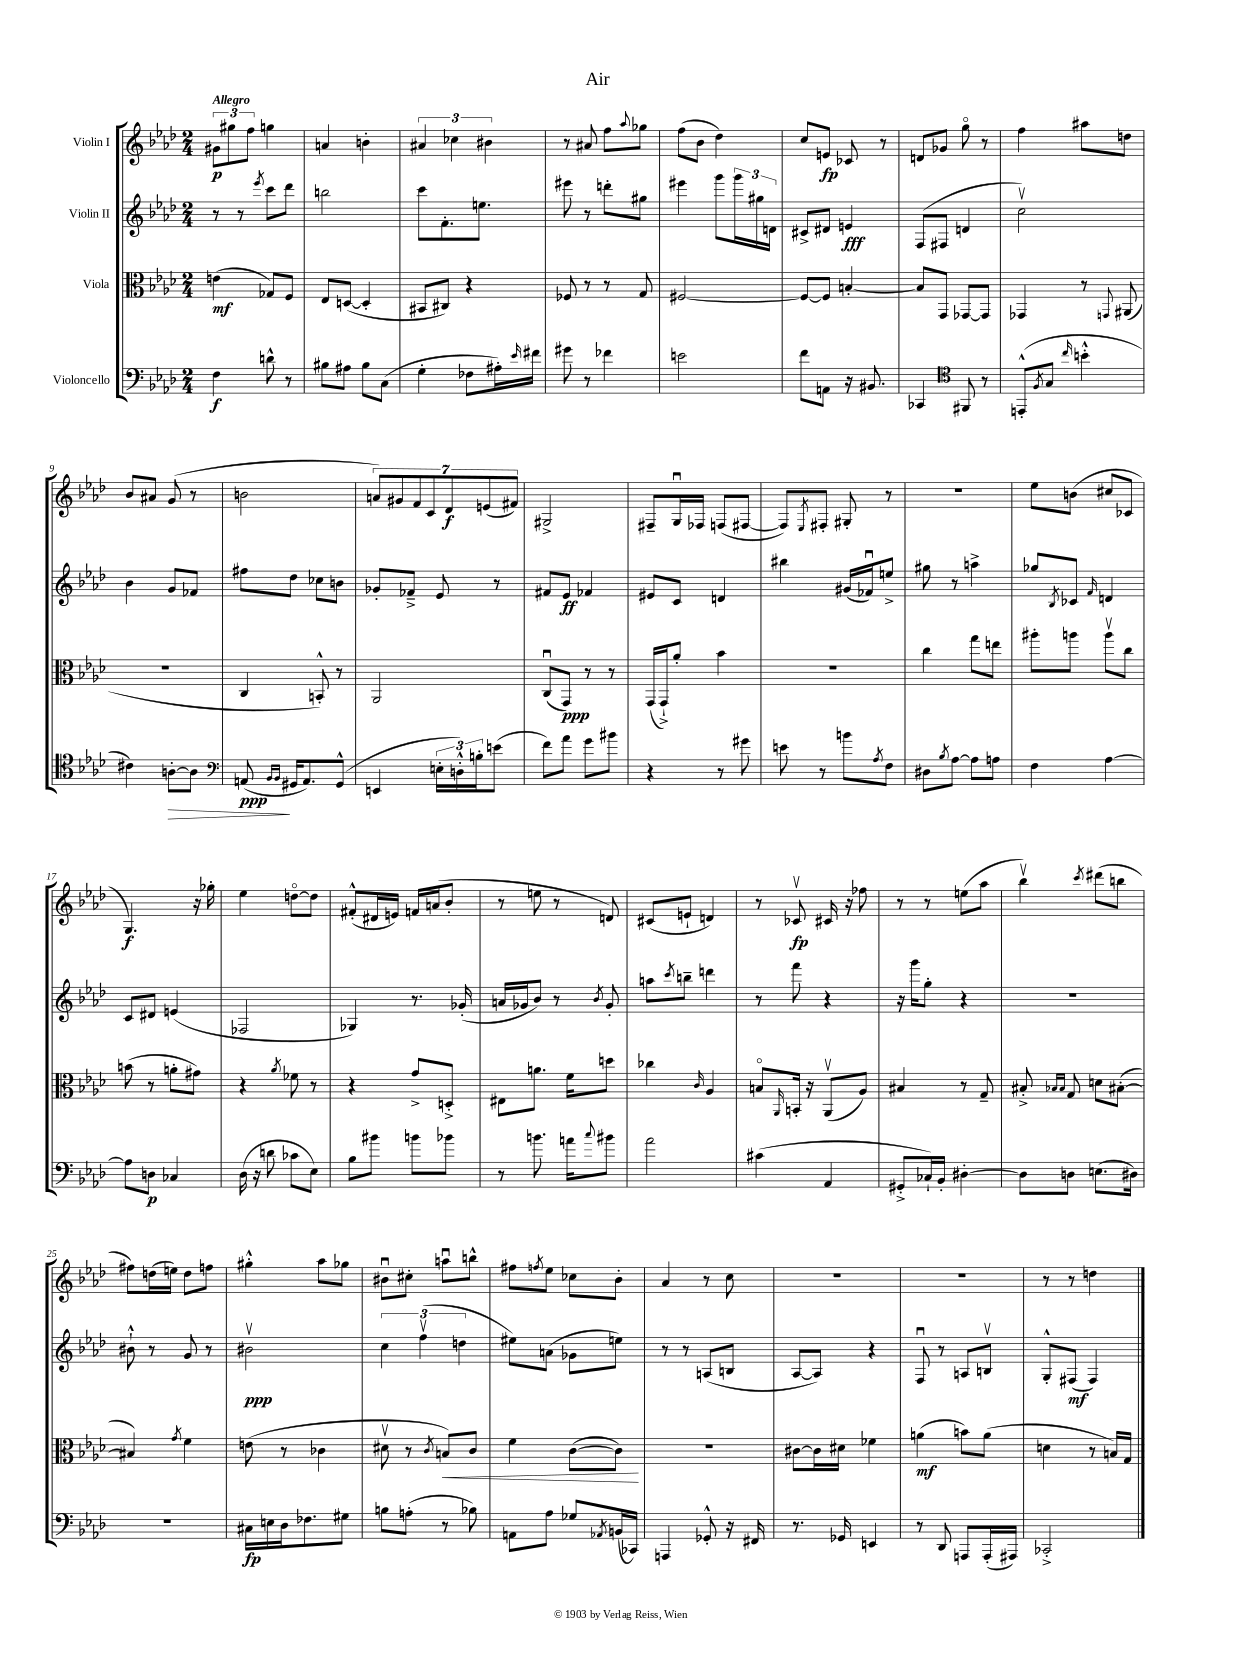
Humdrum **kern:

**kern	**kern	**kern	**kern
*staff4	*staff3	*staff2	*staff1
*clefF4	*clefC3	*clefG2	*clefG2
*k[b-e-a-d-]	*k[b-e-a-d-]	*k[b-e-a-d-]	*k[b-e-a-d-]
*M2/4	*M2/4	*M2/4	*M2/4
4F	(4e	8r	12g#
.	.	.	12gg#
.	.	8r	.
.	.	.	12ff
.	.	8qeee-	.
8d^^	8G-)	8ccc	4gg
8r	8F	8ddd-	.
=	=	=	=
8B#	8E-	2bb	4a
8A#	([8D	.	.
8B#	4D']	.	4b'
(8C	.	.	.
=	=	=	=
4G'	8BB#	8ccc	6a#
.	8C#)	8.f'	.
.	.	.	6cc-
8F-	4r	.	.
.	.	8.ee	.
.	.	.	6b#
16A#')	.	.	.
16qqe-	.	.	.
16f#	.	.	.
=	=	=	=
8g#	8F-	8eee#	8r
8r	8r	8r	8a#
4f-	8r	8ddd'	8ff
.	.	.	8qqaa-
.	8G	8gg#	8gg-
=	=	=	=
2e	[2F#	4eee#	(8ff
.	.	.	8b-
.	.	8ggg	4dd-)
.	.	24ggg	.
.	.	24gg#	.
.	.	24d	.
=	=	=	=
8f	8F#_	8c#^	8cc
8AA	8F#]	8d#	8e
16r	[4B'	4e	8c-
8.BB#	.	.	.
.	.	.	8r
=	=	=	=
4CC-	8B]	(8F	8d
.	8GG	8F#	8g-
*clefC4	*	*	*
8FF#	[8GG-	4d	8ggo
8r	8GG-]	.	8r
=	=	=	=
(8EE'^^	4GG-	2ccv)	4ff
8qF	.	.	.
8G	.	.	.
16qqcc	.	.	.
4b'^^	8r	.	8aa#
.	8qqGG	.	.
.	(8AA#	.	8dd
=	=	=	=
4c#)	2r	4b-	8b-
.	.	.	8a#
[8A'	.	8g	(8g
8A]	.	8f-	8r
=	=	=	=
*clefF4	*	*	*
(8AA	4C	8ff#	2b
16qqBB-	.	.	.
16qqBB-	.	.	.
16GG#	.	8dd-	.
8.AA)	.	.	.
.	8BB'^^)	8cc-	.
(8GG#^^	8r	8b	.
=	=	=	=
4EE	2AA-	8g-'	14a)
.	.	.	14g#
.	.	8f-~^	.
.	.	.	14f
.	.	.	14c
24E'	.	8e-	.
.	.	.	14d-
24D'^^)	.	.	.
24B'	.	.	.
.	.	.	(14e
(8e	.	8r	.
.	.	.	14f#)
=	=	=	=
8f)	(8Cu	8f#	2G#^
8a-	8GG)	8e-	.
8g	8r	4f-	.
8b#	8r	.	.
=	=	=	=
4r	(16GG	8e#	8F#~
.	16GG`^)	.	.
.	8a-'	8c	16Gu
.	.	.	16F-
8r	4b-	4d	(8F
8g#	.	.	[8F#
=	=	=	=
8e	2r	4bb#	8F#])
.	.	.	8qE-
8r	.	.	8F#'
8b	.	(16g#	8G#'
.	.	16f-u)	.
8qA-	.	.	.
8F	.	8ee^	8r
=	=	=	=
8D#	4cc	8gg#	2r
8qB-	.	.	.
[8A-	.	8r	.
8A-]	8gg	4aa^	.
8A	8ee	.	.
=	=	=	=
4F	8aa#'	8gg-	8ee-
.	.	8qB-	.
.	8aa	8c-	(8b
.	.	16qqf	.
[4A-	8aav	4d	8cc#
.	8cc	.	8c-
=	=	=	=
8A-]	(8b	8c	4.G)
8D	8r	8d#	.
4C-	8a'	(4e	.
.	8g#)	.	16r
.	.	.	16gg-'
=	=	=	=
(16D-	4r	2F-	4ee-
16r	.	.	.
8d	.	.	.
.	8qa-	.	.
8c-	8f-	.	[8ddo
8E-)	8r	.	8dd]
=	=	=	=
8B-	4r	4G-)	(8f#'^^
8b#	.	.	16d#
.	.	.	16e)
8b	8g^	8.r	16f
.	.	.	(16a
8b-	8D'^	.	8b-'
.	.	(16g-'	.
=	=	=	=
8r	8E#	16a	8r
.	.	16g-	.
8.b	8.a	8b-)	8ee
.	.	8r	8r
16a	16f	.	.
8qqcc	.	8qb-	.
8b#	8dd	8g-'	8d)
=	=	=	=
2a-	4cc-	8aa	(8c#
.	.	8qccc	.
.	.	8bb~	8e`
.	16qqc	.	.
.	4A-	4ddd	4d)
=	=	=	=
(4c#	8Bo	8r	8r
.	16qqAA-	.	.
.	16BB'	8fff	8c-v
.	16r	.	.
4AA-	(8AA-v	4r	16c#
.	.	.	16r
.	8A-)	.	8ff-
=	=	=	=
8GG#'^	4B#	16r	8r
.	.	16ggg	.
16C-`)	.	8gg'	8r
16BB-'	.	.	.
[4D#'	8r	4r	(8ee
.	8G~	.	8aa-
=	=	=	=
8D#]	8B#'^	2r	4bb-v)
.	16qqB-	.	.
.	16qqB-	.	.
8D	8G	.	.
.	.	.	8qccc
(8.E	8d	.	(8ddd#
.	([8B#'	.	8bb
16D#)	.	.	.
=	=	=	=
2r	4B#])	8b#`^^	8ff#)
.	.	8r	(16dd
.	.	.	16ee)
.	8qg	.	.
.	4f	8g	8dd
.	.	8r	8ff
=	=	=	=
16C#	(8e	2b#v	4gg#'^^
16E	.	.	.
16D-	8r	.	.
8.F-	.	.	.
.	4c-	.	8aa-
8G#	.	.	8gg-
=	=	=	=
8B	8d#v	6cc	8b#u
(8A'	8r	.	8cc#'
.	.	(6ffv	.
.	8qc	.	.
8r	8B)	.	8aau
.	.	6dd	.
8B-)	8c	.	8bb^^
=	=	=	=
8AA	4f	8ee#)	8ff#
.	.	.	8qff
8A-	.	(8a	8ee-
8G-	([8c	8g-	8cc-
8qAA-	.	.	.
(16BB	8c])	8ee)	8b-'
16CC-)	.	.	.
=	=	=	=
4AAA	2r	8r	4a-
.	.	8r	.
8GG-'^^	.	(8A	8r
16r	.	8B	8cc
16FF#	.	.	.
=	=	=	=
8.r	[8c#	[8A-	2r
.	16c#]	8A-])	.
16GG-	16d#	.	.
4EE	4f-	4r	.
=	=	=	=
8r	(4a	8Fu	2r
8DD-	.	8r	.
8AAA	8b)	8A	.
(16AAA'	(8a	8Bv	.
16AAA#)	.	.	.
=	=	=	=
2CC-'^	4d	8G'^^	8r
.	.	(8F#	8r
.	8r	4F#)	4dd
.	16B)	.	.
.	16G	.	.
==	==	==	==
*-	*-	*-	*-
